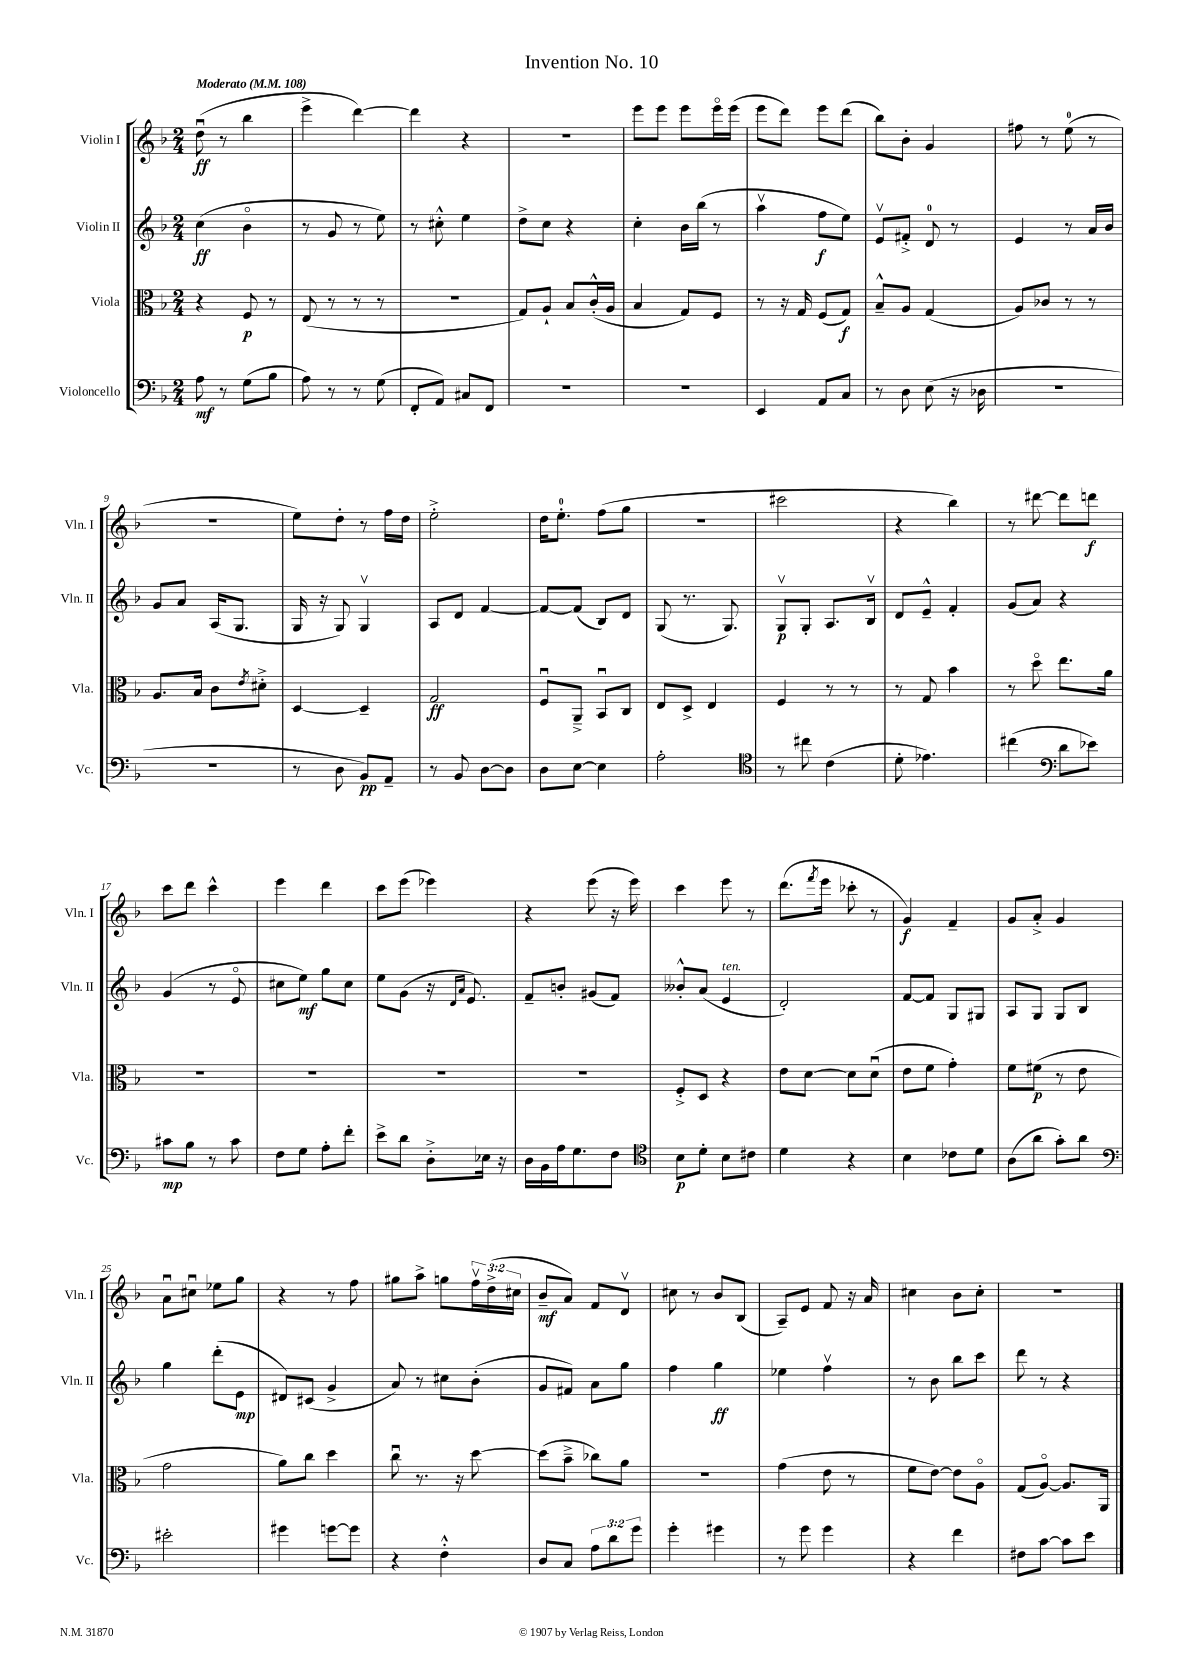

**kern	**dynam	**kern	**dynam	**kern	**dynam	**kern	**dynam
*part4	*part4	*part3	*part3	*part2	*part2	*part1	*part1
*staff4	*staff4	*staff3	*staff3	*staff2	*staff2	*staff1	*staff1
*I"Violoncello	*	*I"Viola	*	*I"Violin II	*	*I"Violin I	*
*I'Vc.	*	*I'Vla.	*	*I'Vln. II	*	*I'Vln. I	*
*clefF4	*	*clefC3	*	*clefG2	*	*clefG2	*
*k[b-]	*	*k[b-]	*	*k[b-]	*	*k[b-]	*
*M2/4	*	*M2/4	*	*M2/4	*	*M2/4	*
*MM108	*	*MM108	*	*MM108	*	*MM108	*
=1	=1	=1	=1	=1	=1	=1	=1
!	!	!	!	!	!	!LO:TX:a:B:t=Moderato	!
8A\	mf	4r	.	(4cc\	ff	(8ddu\	ff
8r	.	.	.	.	.	8r	.
(8G\L	.	8F/	p	4b-\	.	4bb-\	.
8B-\J	.	8r	.	.	.	.	.
=2	=2	=2	=2	=2	=2	=2	=2
8A\)	.	(8E/	.	8r	.	4eee^\	.
8r	.	8r	.	8g/	.	.	.
8r	.	8r	.	8r	.	[4ddd\)	.
(8G\	.	8r	.	8ee\)	.	.	.
=3	=3	=3	=3	=3	=3	=3	=3
8FF'/L	.	2r	.	8r	.	4ddd\]	.
8AA/J)	.	.	.	8cc#X'^^\	.	.	.
8C#X/L	.	.	.	4ee\	.	4r	.
8FF/J	.	.	.	.	.	.	.
=4	=4	=4	=4	=4	=4	=4	=4
2r	.	8G/L)	.	8dd^\L	.	2r	.
.	.	8A`/J	.	8cc\J	.	.	.
.	.	8B-/L	.	4r	.	.	.
.	.	(16c'^^/L	.	.	.	.	.
.	.	16A/JJ	.	.	.	.	.
=5	=5	=5	=5	=5	=5	=5	=5
2r	.	4B-/	.	4cc'\	.	8eee\L	.
.	.	.	.	.	.	8eee\J	.
.	.	8G/L)	.	16b-\LL	.	8eee\L	.
.	.	.	.	(16bb-\JJ	.	.	.
.	.	8F/J	.	8r	.	16eee\L	.
.	.	.	.	.	.	(16eee\JJ	.
=6	=6	=6	=6	=6	=6	=6	=6
4EE/	.	8r	.	4aav\	.	8eee\L	.
.	.	16r	.	.	.	8ddd\J)	.
.	.	16G/	.	.	.	.	.
8AA/L	.	(8F/L	.	8ff\L	f	8eee\L	.
8C/J	.	8G/J)	f	8ee\J)	.	(8ddd\J	.
=7	=7	=7	=7	=7	=7	=7	=7
8r	.	8B-~^^/L	.	8ev/L	.	8bb-\L)	.
8D\	.	8A/J	.	8f#X'^/J	.	8b-'\J	.
(8E\	.	(4G/	.	8d/	.	4g/	.
16r	.	.	.	8r	.	.	.
16D-X\	.	.	.	.	.	.	.
=8	=8	=8	=8	=8	=8	=8	=8
2r	.	8A/L)	.	4e/	.	8ff#X\	.
.	.	8c-X/J	.	.	.	8r	.
.	.	8r	.	8r	.	(8ee\	.
.	.	8r	.	16a/LL	.	8r	.
.	.	.	.	16b-/JJ	.	.	.
!!LO:LB:g=z
=9	=9	=9	=9	=9	=9	=9	=9
2r	.	8.A/L	.	8g/L	.	2r	.
.	.	.	.	8a/J	.	.	.
.	.	16B-/Jk	.	.	.	.	.
.	.	8c\L	.	(16A/KL	.	.	.
.	.	.	.	8.G/J	.	.	.
.	.	8qe/	.	.	.	.	.
.	.	8d#X'^\J	.	.	.	.	.
=10	=10	=10	=10	=10	=10	=10	=10
8r	.	[4D/	.	16G/	.	8ee\L)	.
.	.	.	.	16r	.	.	.
8D\	.	.	.	8G/)	.	8dd'\J	.
8BB-/L)	pp	4D~/]	.	4Gv/	.	8r	.
8AA~/J	.	.	.	.	.	16ff\LL	.
.	.	.	.	.	.	16dd\JJ	.
=11	=11	=11	=11	=11	=11	=11	=11
8r	.	2G/	ff	8A/L	.	2ee'^\	.
8BB-/	.	.	.	8d/J	.	.	.
[8D\L	.	.	.	[4f/	.	.	.
8D\J]	.	.	.	.	.	.	.
=12	=12	=12	=12	=12	=12	=12	=12
8D\L	.	8Fu/L	.	8f/L_	.	16dd\KL	.
.	.	.	.	.	.	8.ee'\J	.
[8E\J	.	8AA~^/J	.	(8f/J]	.	.	.
4E\]	.	8BB-u/L	.	8B-/L)	.	(8ff\L	.
.	.	8C/J	.	8d/J	.	8gg\J	.
=13	=13	=13	=13	=13	=13	=13	=13
2A'\	.	8E/L	.	(8G/	.	2r	.
.	.	8D^/J	.	8.r	.	.	.
.	.	4E/	.	.	.	.	.
.	.	.	.	8.G/)	.	.	.
=14	=14	=14	=14	=14	=14	=14	=14
*clefC4	*	*	*	*	*	*	*
8r	.	4F/	.	8Gv/L	p	2ccc#X\	.
8cc#X\	.	.	.	8G'/J	.	.	.
(4c\	.	8r	.	8.A/L	.	.	.
.	.	8r	.	.	.	.	.
.	.	.	.	16B-v/Jk	.	.	.
=15	=15	=15	=15	=15	=15	=15	=15
8d'\	.	8r	.	8d/L	.	4r	.
4.e-X\)	.	8G/	.	8e~^^/J	.	.	.
.	.	4b-\	.	4f'/	.	4bb-\)	.
=16	=16	=16	=16	=16	=16	=16	=16
(4cc#X\	.	8r	.	(8g/L	.	8r	.
.	.	8dd\	.	8a/J)	.	[8ddd#X\	.
*clefF4	*	*	*	*	*	*	*
8d\L	.	8.ee\L	.	4r	.	8ddd#\L]	.
8e-X\J)	.	.	.	.	.	8dddn\J	f
.	.	16a\Jk	.	.	.	.	.
!!LO:LB:g=z
=17	=17	=17	=17	=17	=17	=17	=17
8c#X\L	mp	2r	.	(4g/	.	8ccc\L	.
8B-\J	.	.	.	.	.	8ddd\J	.
8r	.	.	.	8r	.	4ccc^^\	.
8c#\	.	.	.	8e/	.	.	.
=18	=18	=18	=18	=18	=18	=18	=18
8F\L	.	2r	.	8cc#X\L	.	4eee\	.
8G\J	.	.	.	8ee\J)	mf	.	.
8A'\L	.	.	.	8gg\L	.	4ddd\	.
8f'\J	.	.	.	8cc#\J	.	.	.
=19	=19	=19	=19	=19	=19	=19	=19
8e^\L	.	2r	.	8ee\L	.	8ccc\L	.
8d\J	.	.	.	(8g\J	.	(8eee\J	.
8D'^\L	.	.	.	16r	.	4eee-X\)	.
.	.	.	.	16qqd/LL	.	.	.
.	.	.	.	16qqa/JJ	.	.	.
.	.	.	.	8.e/)	.	.	.
16E-X\Jk	.	.	.	.	.	.	.
16r	.	.	.	.	.	.	.
=20	=20	=20	=20	=20	=20	=20	=20
16D\LL	.	2r	.	8f~/L	.	4r	.
16BB-\	.	.	.	.	.	.	.
16A\J	.	.	.	8bn'/J	.	.	.
8.G\	.	.	.	.	.	.	.
.	.	.	.	(8g#X/L	.	(8eee\	.
8F\J	.	.	.	8f/J)	.	16r	.
.	.	.	.	.	.	16eee\)	.
=21	=21	=21	=21	=21	=21	=21	=21
*clefC4	*	*	*	*	*	*	*
8B-\L	p	8F'^/L	.	8b--X'^^/L	.	4ccc\	.
8d'\J	.	8D/J	.	(8a/J	.	.	.
!	!	!	!	!LO:TX:a:i:t=ten.	!	!	!
8B-\L	.	4r	.	4e/	.	8eee\	.
8c#X\J	.	.	.	.	.	8r	.
=22	=22	=22	=22	=22	=22	=22	=22
4d\	.	8e\L	.	2d'/)	.	(8.ddd\L	.
.	.	[8d\J	.	.	.	.	.
.	.	.	.	.	.	8qfff/	.
.	.	.	.	.	.	16eee\Jk	.
4r	.	8d\L]	.	.	.	8ccc-X'\	.
.	.	(8du\J	.	.	.	8r	.
=23	=23	=23	=23	=23	=23	=23	=23
4B-\	.	8e\L	.	[8f/L	.	4g/)	f
.	.	8f\J	.	8f/J]	.	.	.
8c-X\L	.	4g'\)	.	8G/L	.	4f~/	.
8d\J	.	.	.	8G#X/J	.	.	.
=24	=24	=24	=24	=24	=24	=24	=24
(8A\L	.	8f\L	.	8A/L	.	8g/L	.
8a\J	.	(8f#X\J	p	8G/J	.	8a'^/J	.
8g'\L)	.	8r	.	8G/L	.	4g/	.
8a\J	.	8e\	.	8B-/J	.	.	.
!!LO:LB:g=z
=25	=25	=25	=25	=25	=25	=25	=25
*clefF4	*	*	*	*	*	*	*
2e#X'\	.	2g\	.	4gg\	.	8au\L	.
.	.	.	.	.	.	8cc#Xu\J	.
.	.	.	.	(8ddd'\L	.	8ee-X\L	.
.	.	.	.	8e\J	mp	8gg\J	.
=26	=26	=26	=26	=26	=26	=26	=26
4g#X\	.	8a\L)	.	8d#X/L)	.	4r	.
.	.	8cc\J	.	(8c#X/J	.	.	.
[8gn\L	.	4dd\	.	4g^/	.	8r	.
8g\J]	.	.	.	.	.	8ff\	.
=27	=27	=27	=27	=27	=27	=27	=27
4r	.	8ccu\	.	8a/)	.	8gg#X\L	.
.	.	8.r	.	8r	.	8aa^\J	.
4F'^^\	.	.	.	8cc#X\L	.	8ggn\L	.
.	.	16r	.	.	.	.	.
.	.	[8dd\	.	(8b-'\J	.	24ffv\L	.
.	.	.	.	.	.	(24dd^\	.
.	.	.	.	.	.	24cc#X\JJ	.
=28	=28	=28	=28	=28	=28	=28	=28
8D/L	.	(8dd\L]	.	8g/L	.	8b-~/L	mf
8C/J	.	8b-~^\J	.	8f#X/J)	.	8a/J)	.
12A\L	.	8cc-X\L)	.	8a\L	.	8f/L	.
12d\	.	.	.	.	.	.	.
.	.	8a\J	.	8gg\J	.	8dv/J	.
12g\J	.	.	.	.	.	.	.
=29	=29	=29	=29	=29	=29	=29	=29
4g'\	.	2r	.	4ff\	.	8cc#X\	.
.	.	.	.	.	.	8r	.
4g#X\	.	.	.	4gg\	ff	8b-/L	.
.	.	.	.	.	.	(8B-/J	.
=30	=30	=30	=30	=30	=30	=30	=30
8r	.	(4g\	.	4ee-X\	.	8A~/L)	.
8g\	.	.	.	.	.	8e/J	.
4g\	.	8e\	.	4ffv\	.	8f/	.
.	.	8r	.	.	.	16r	.
.	.	.	.	.	.	16a/	.
=31	=31	=31	=31	=31	=31	=31	=31
4r	.	8f\L	.	8r	.	4cc#X\	.
.	.	[8e\J)	.	8b-\	.	.	.
4f\	.	8e\L]	.	8bb-\L	.	8b-\L	.
.	.	8A\J	.	8ccc\J	.	8cc#'\J	.
=32	=32	=32	=32	=32	=32	=32	=32
8F#X\L	.	(8G/L	.	8ddd\	.	2r	.
[8c\J	.	[8A/J)	.	8r	.	.	.
8c\L]	.	8.A/L]	.	4r	.	.	.
8e\J	.	.	.	.	.	.	.
.	.	16AA/Jk	.	.	.	.	.
==	==	==	==	==	==	==	==
*-	*-	*-	*-	*-	*-	*-	*-
